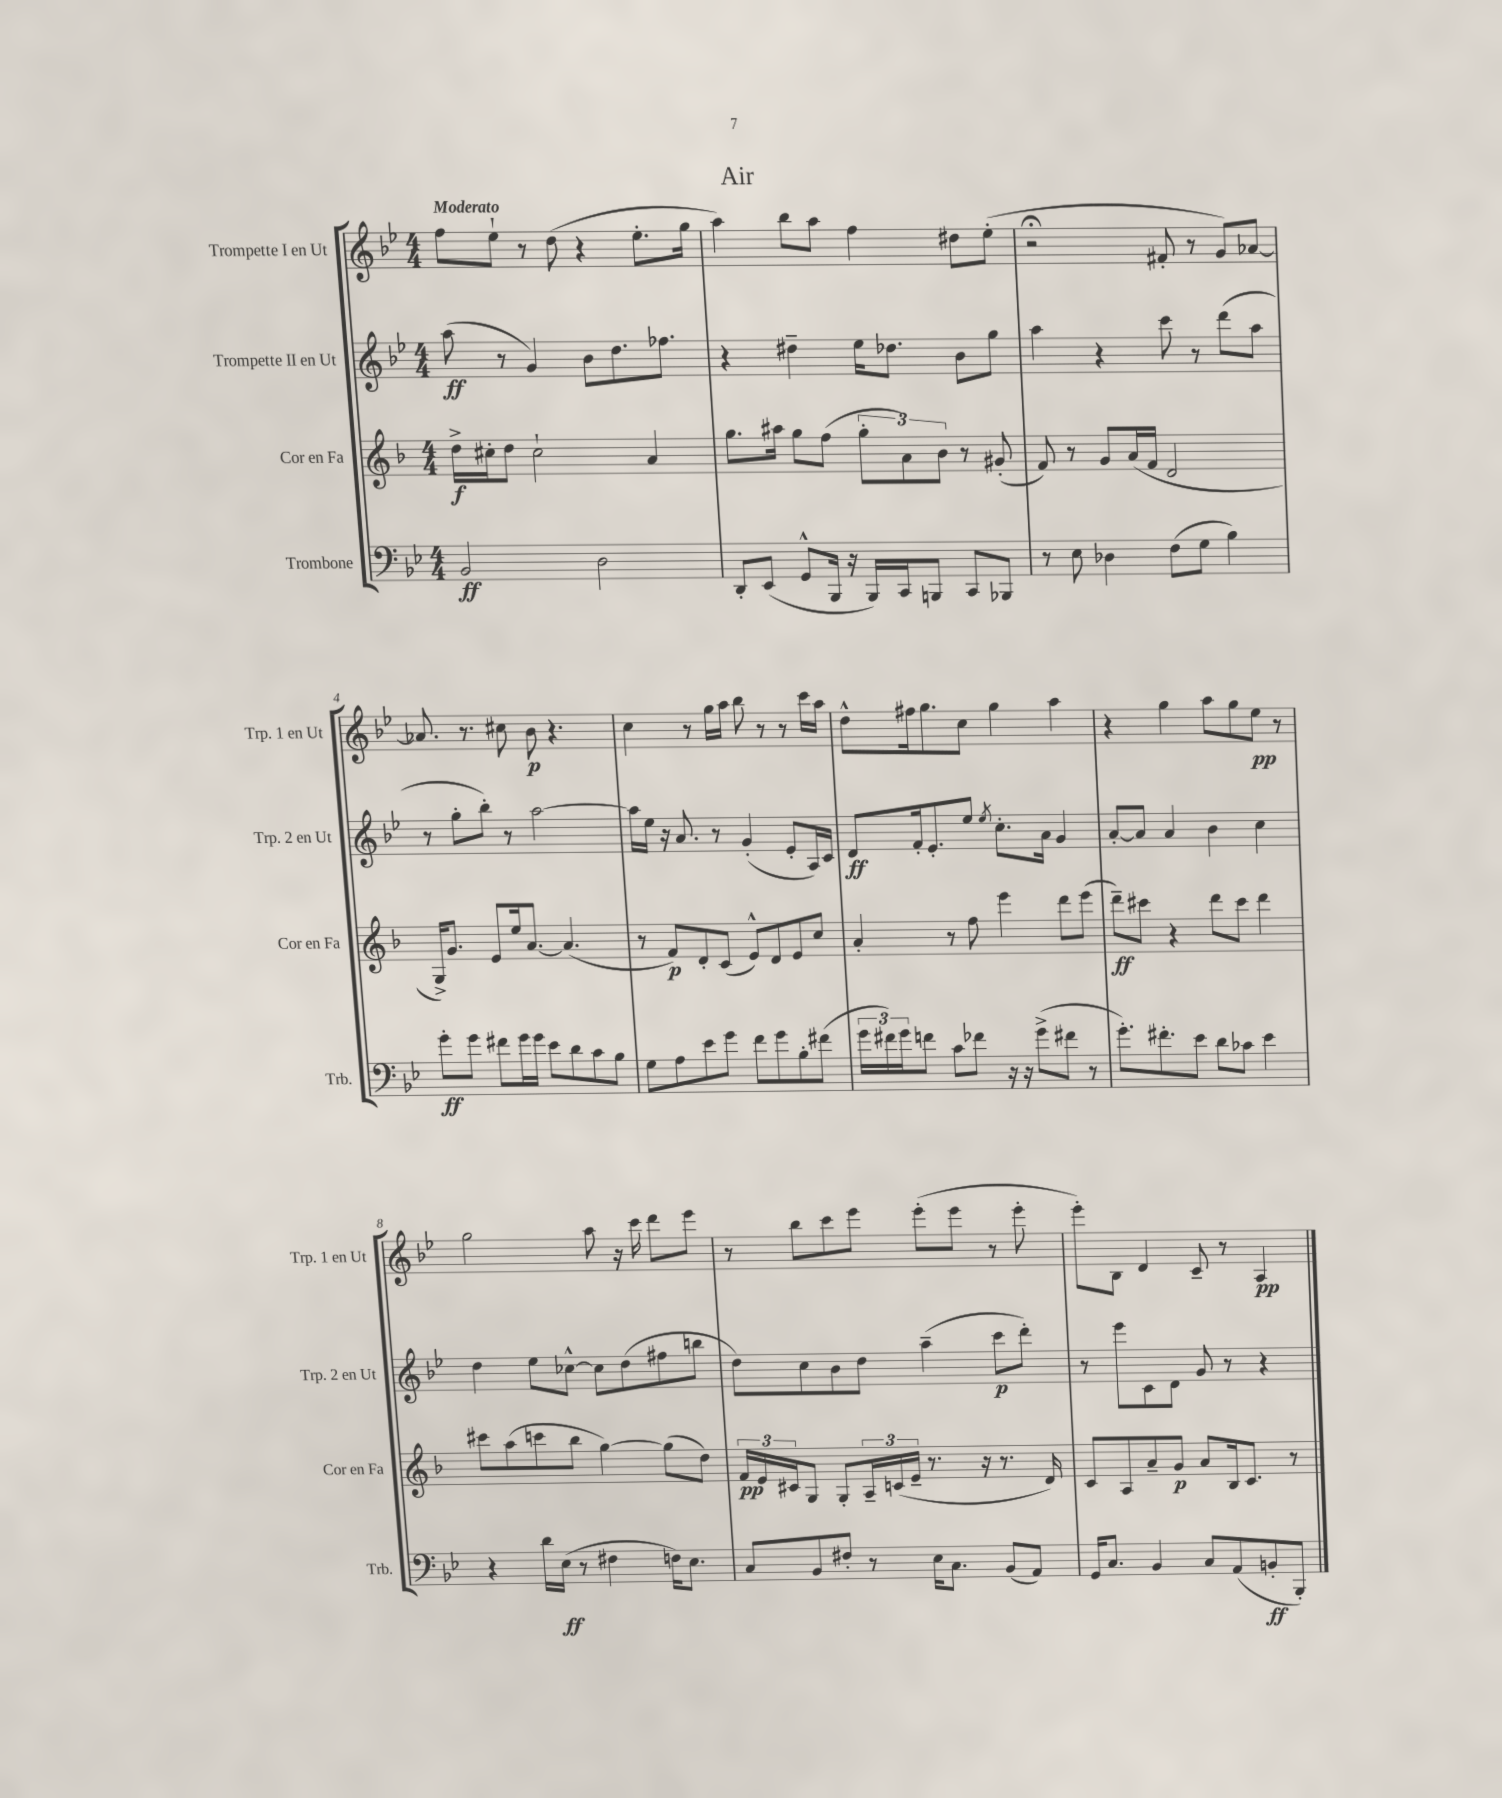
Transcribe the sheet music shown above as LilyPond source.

\header { title = "Air" }
<<
\new StaffGroup <<
\new Staff = "s0" \with { instrumentName = "Trompette I en Ut" shortInstrumentName = "Trp. 1 en Ut" } {
    \clef treble \key bes \major \numericTimeSignature \time 4/4 \tempo "Moderato"
    f''8 ees''8-! r8 d''8( r4 ees''8.-. g''16 |
    a''4) bes''8 a''8 f''4 dis''8 ees''8-.( |
    r2\fermata fis'8-. r8 g'8) aes'8~ |
    aes'8. r8. cis''8 bes'8\p r4. |
    c''4 r8 g''16 a''16 bes''8 r8 r8 c'''16 a''16 |
    d''8-^ fis''16 g''8. c''8 g''4 a''4 |
    r4 g''4 a''8 g''8 ees''8\pp r8 |
    g''2 a''8 r16 c'''16 d'''8 ees'''8 |
    r8 bes''8 c'''8 ees'''8 ees'''8-.( ees'''8 r8 ees'''8-. |
    ees'''8-.) bes8 d'4 c'8-- r8 a4\pp \bar "|." |
}
\new Staff = "s1" \with { instrumentName = "Trompette II en Ut" shortInstrumentName = "Trp. 2 en Ut" } {
    \clef treble \key bes \major \numericTimeSignature \time 4/4
    a''8\ff( r8 g'4) bes'8 d''8. fes''8. |
    r4 dis''4-- ees''16 des''8. bes'8 g''8 |
    a''4 r4 c'''8 r8 d'''8( a''8 |
    r8 g''8-. bes''8-.) r8 a''2~ |
    a''16 ees''16 r16 a'8. r8 g'4-.( ees'8-. a16) c'16 |
    d'8\ff f'16-. ees'8.-. ees''8 \acciaccatura { ees''8 } c''8.-. a'16 g'4 |
    a'8~-. a'8 a'4 bes'4 c''4 |
    d''4 ees''8 ces''8~-^ ces''8 d''8( fis''8 b''8 |
    d''8) c''8 bes'8 d''8 a''4--( c'''8\p d'''8-.) |
    r8 ees'''8 c'8 d'8 g'8 r8 r4 \bar "|." |
}
\new Staff = "s2" \with { instrumentName = "Cor en Fa" shortInstrumentName = "Cor en Fa" } {
    \clef treble \key f \major \numericTimeSignature \time 4/4
    d''16->\f cis''16-. d''8 cis''2-! a'4 |
    g''8. ais''16 g''8 f''8( \tuplet 3/2 { g''8-. a'8) bes'8 } r8 gis'8-.( |
    f'8) r8 g'8 a'16( f'16 d'2 |
    g16->) g'8. e'8 e''16 a'8.~ a'4.( |
    r8 f'8\p) d'8-. c'8( e'8-^) d'8 e'8 c''8 |
    a'4-. r8 f''8 e'''4 d'''8 e'''8( |
    d'''8--\ff) cis'''8 r4 d'''8 cis'''8 d'''4 |
    cis'''8 a''8( c'''8 bes''8 g''4~) g''8( d''8) |
    \tuplet 3/2 { f'16\pp e'16 cis'16 } g8 g8-. \tuplet 3/2 { a16-- c'16( e'16-- } r8. r16 r8. d'16) |
    c'8 a8 a'8-- g'8\p a'8 bes16 c'8. r8 \bar "|." |
}
\new Staff = "s3" \with { instrumentName = "Trombone" shortInstrumentName = "Trb." } {
    \clef bass \key bes \major \numericTimeSignature \time 4/4
    bes,2\ff d2 |
    d,8-. ees,8( g,8-^ bes,,16 r16 bes,,16) c,16 b,,8 c,8 bes,,8 |
    r8 ees8 des4 f8( g8 bes4) |
    g'8-.\ff g'8 fis'8 g'16 g'16 ees'8 d'8 c'8 bes8 |
    g8 a8 ees'8 g'8 f'8 g'8 bes8-. fis'8( |
    \tuplet 3/2 { g'16 fis'16) g'16 } f'8 c'8 fes'8 r16 r16 g'8->( fis'8 r8 |
    g'8.-.) fis'8.-. ees'8 d'8 ces'8 ees'4 |
    r4 d'16 ees16\ff( r8 fis4 f16) ees8. |
    c8 bes,8 fis8-. r8 ees16 c8. bes,8( a,8) |
    g,16 c8. bes,4 c8 a,8( b,8-.\ff bes,,8-.) \bar "|." |
}
>>
>>
